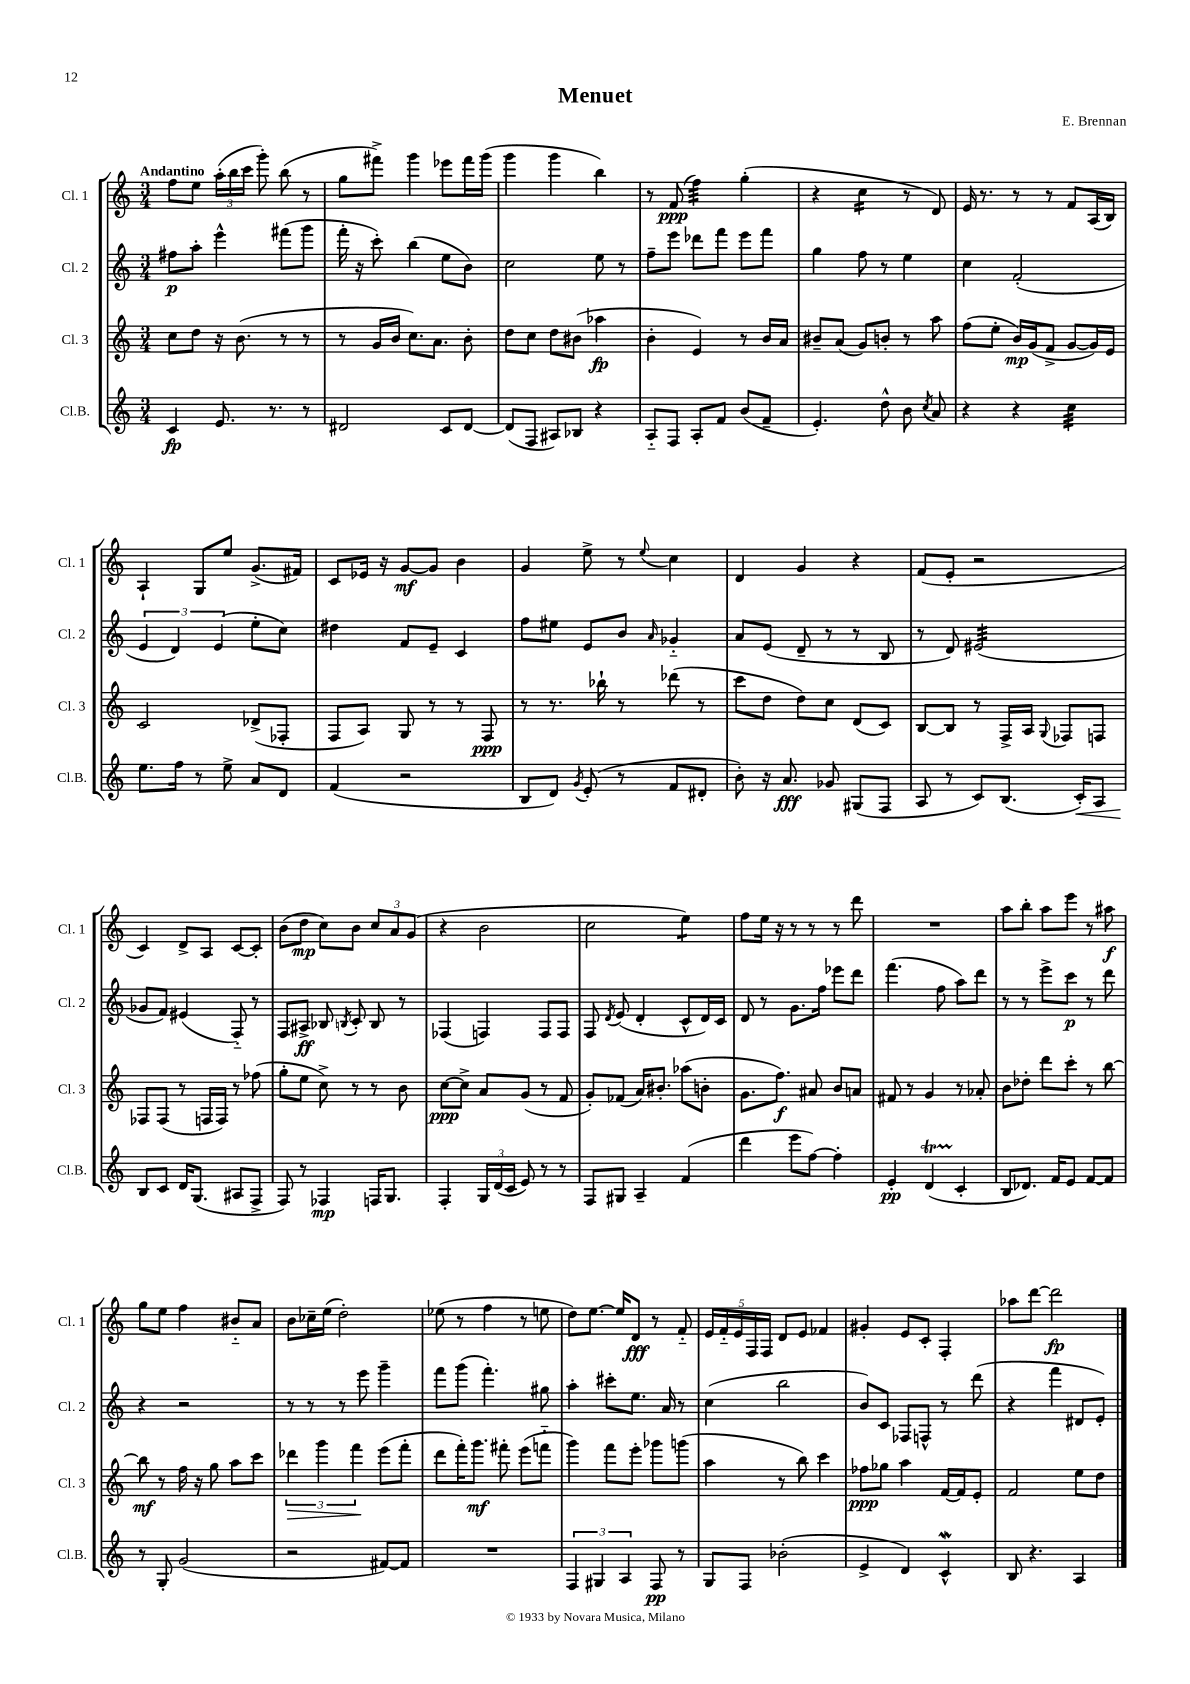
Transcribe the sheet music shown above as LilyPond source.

\header { title = "Menuet" composer = "E. Brennan" }
<<
\new StaffGroup <<
\new Staff = "s0" \with { instrumentName = "Cl. 1" shortInstrumentName = "Cl. 1" } {
    \clef treble \key c \major \numericTimeSignature \time 3/4 \tempo "Andantino"
    \autoBeamOff f''8[ e''8] \tuplet 3/2 { a''16[-.( b''16 c'''16] } g'''8-.) b''8( r8 |
    g''8[ fis'''8]->) g'''4 ees'''8[ fis'''16 g'''16]( |
    g'''4 g'''4 b''4) |
    r8 f'8\ppp( f''4:32) g''4-.( |
    r4 c''4:16 r8 d'8) |
    e'16 r8. r8 r8 f'8[ a16( b16]) |
    a4-! g8[ e''8] g'8.[->( fis'16]) |
    c'8[ ees'16] r16 g'8[~\mf g'8] b'4 |
    g'4 e''8-> r8 \appoggiatura { e''8 } c''4 |
    d'4 g'4 r4 |
    f'8[( e'8]-. r2 |
    c'4) d'8[-> a8] c'8[~ c'8]-. |
    b'8[( d''8]\mp c''8[) b'8] \tuplet 3/2 { c''8[ a'8 g'8]( } |
    r4 b'2 |
    c''2 e''4:8) |
    f''8[ e''16] r16 r8 r8 r8 d'''8 |
    R2. |
    a''8[ b''8]-. a''8[ e'''8] r8 ais''8\f |
    g''8[ e''8] f''4 bis'8[-_ a'8] |
    b'8[ ces''16-- e''16]( d''2-.) |
    ees''8( r8 f''4 r8 e''8 |
    d''8[) e''8.]~ e''16[ d'8]\fff r8 f'8-_ |
    \tuplet 5/4 { e'16[ f'16-_ e'16 f16 f16] } d'8[ e'8] fes'4 |
    gis'4-. e'8[ c'8]-. f4-. |
    aes''8[ d'''8]~ d'''2\fp \bar "|." |
}
\new Staff = "s1" \with { instrumentName = "Cl. 2" shortInstrumentName = "Cl. 2" } {
    \clef treble \key c \major \numericTimeSignature \time 3/4
    \autoBeamOff fis''8[\p a''8]-. e'''4-^ fis'''8[( g'''8] |
    f'''16-. r16 c'''8-.) b''4( e''8[ b'8]) |
    c''2 e''8 r8 |
    f''8[-- e'''8] des'''8[ f'''8] e'''8[ f'''8] |
    g''4 f''8 r8 e''4 |
    c''4 f'2-.( |
    \tuplet 3/2 { e'4 d'4) e'4( } e''8[-. c''8]) |
    dis''4 f'8[ e'8]-- c'4 |
    f''8[ eis''8] e'8[ b'8] \grace { a'16 } ges'4-_ |
    a'8[ e'8]( d'8-- r8 r8 b8 |
    r8 d'8) eis'2:32( |
    ges'8[ f'8]) eis'4( f8-_) r8 |
    f8[ ais8]->\ff bes8 \acciaccatura { b8 } c'8-. b8 r8 |
    fes4( f4) f8[ f8] |
    f8 \acciaccatura { d'8 } e'8( d'4-. c'8[-^ d'16) c'16] |
    d'8 r8 g'8.[ f''16] ees'''8[ d'''8] |
    f'''4.( f''8 a''8[) d'''8] |
    r8 r8 e'''8[-> c'''8]\p r8 d'''8 |
    r4 r2 |
    r8 r8 r8 e'''8 g'''4-- |
    f'''8[ g'''8]( f'''4.-.) gis''8 |
    a''4-. cis'''8[-. e''8.] a'16 r8 |
    c''4( b''2 |
    b'8[) c'8] fes8[ f8]-^ r8 d'''8( |
    r4 f'''4 dis'8[ e'8]-.) \bar "|." |
}
\new Staff = "s2" \with { instrumentName = "Cl. 3" shortInstrumentName = "Cl. 3" } {
    \clef treble \key c \major \numericTimeSignature \time 3/4
    \autoBeamOff c''8[ d''8] r16 b'8.( r8 r8 |
    r8 g'16[ b'16] c''8.[) a'8.] b'8-. |
    d''8[ c''8] d''8[ bis'8]( aes''4\fp |
    b'4-. e'4) r8 b'16[ a'16] |
    bis'8[-- a'8]( g'8[) b'8]-. r8 a''8 |
    f''8[( e''8]-. b'16[\mp) g'16( f'8]-> g'8[~ g'16) e'16] |
    c'2 des'8[->( fes8]-. |
    f8[ a8]) g8 r8 r8 f8\ppp |
    r8 r8. bes''16-! r8 des'''8( r8 |
    c'''8[ d''8] d''8[) c''8] d'8[( c'8]) |
    b8[~ b8] r8 f16[-> a16] \appoggiatura { g8 } fes8[ f8] |
    fes8[ fes8]( r8 f16[ f16]) r8 fes''8( |
    g''8[-. e''8] c''8->) r8 r8 b'8 |
    c''8[~\ppp c''8]-> a'8[ g'8]( r8 f'8 |
    g'8[-.) fes'8]( a'16[) bis'8.]-. aes''8[( b'8]-. |
    g'8.[ f''8.]\f) ais'8 b'8[ a'8] |
    fis'8 r8 g'4 r8 aes'8-. |
    b'8[ des''8]-. d'''8[ c'''8]-. r8 b''8~ |
    b''8\mf r8 f''16 r16 g''8 a''8[ c'''8] |
    \tuplet 3/2 { des'''4\> g'''4 f'''4\! } e'''8[( f'''8]-. |
    d'''8[ f'''16-.) g'''8.]\mf fis'''8-. e'''8[( f'''8]-_ |
    g'''4) f'''8[ e'''8]-. ges'''8[ g'''8]( |
    a''4 r8 b''8) c'''4 |
    fes''8[\ppp ges''8] a''4 f'16[~ f'16 e'8]-. |
    f'2 e''8[ d''8] \bar "|." |
}
\new Staff = "s3" \with { instrumentName = "Cl.B." shortInstrumentName = "Cl.B." } {
    \clef treble \key c \major \numericTimeSignature \time 3/4
    \autoBeamOff c'4\fp e'8. r8. r8 |
    dis'2 c'8[ dis'8]~ |
    dis'8[( f8] ais8[) bes8] r4 |
    a8[-_ f8] a8[-. f'8] b'8[( f'8]-- |
    e'4.-.) d''8-^ b'8 \acciaccatura { c''8 } a'8 |
    r4 r4 c''4:32 |
    e''8.[ f''16] r8 e''8-> a'8[ d'8] |
    f'4( r2 |
    b8[ d'8]) \acciaccatura { g'8 } e'8-.( r8 f'8[ dis'8]-. |
    b'8-.) r16 a'8.\fff ges'8 gis8[( f8] |
    a8 r8 c'8[) b8.]( c'16[-.\<) a8] |
    b8[\! c'8] d'16[ g8.]( ais8[ f8]-> |
    f8) r8 fes4\mp f16[ g8.] |
    f4-. \tuplet 3/2 { g16[ d'16( c'16] } e'8) r8 r8 |
    f8[ gis8] a4-- f'4( |
    d'''4 e'''8[ f''8]~) f''4-. |
    e'4-.\pp d'4\startTrillSpan( c'4-.\stopTrillSpan |
    b8[ des'8.]) f'16[ e'8] f'8[~ f'8] |
    r8 g8-. g'2( |
    r2 fis'8[~) fis'8] |
    R2. |
    \tuplet 3/2 { f4 gis4 a4 } f8\pp r8 |
    g8[ f8] bes'2-.( |
    e'4-> d'4) c'4-^\mordent |
    b8 r4. a4 \bar "|." |
}
>>
>>
\layout { \context { \Score \remove "Bar_number_engraver" } }
